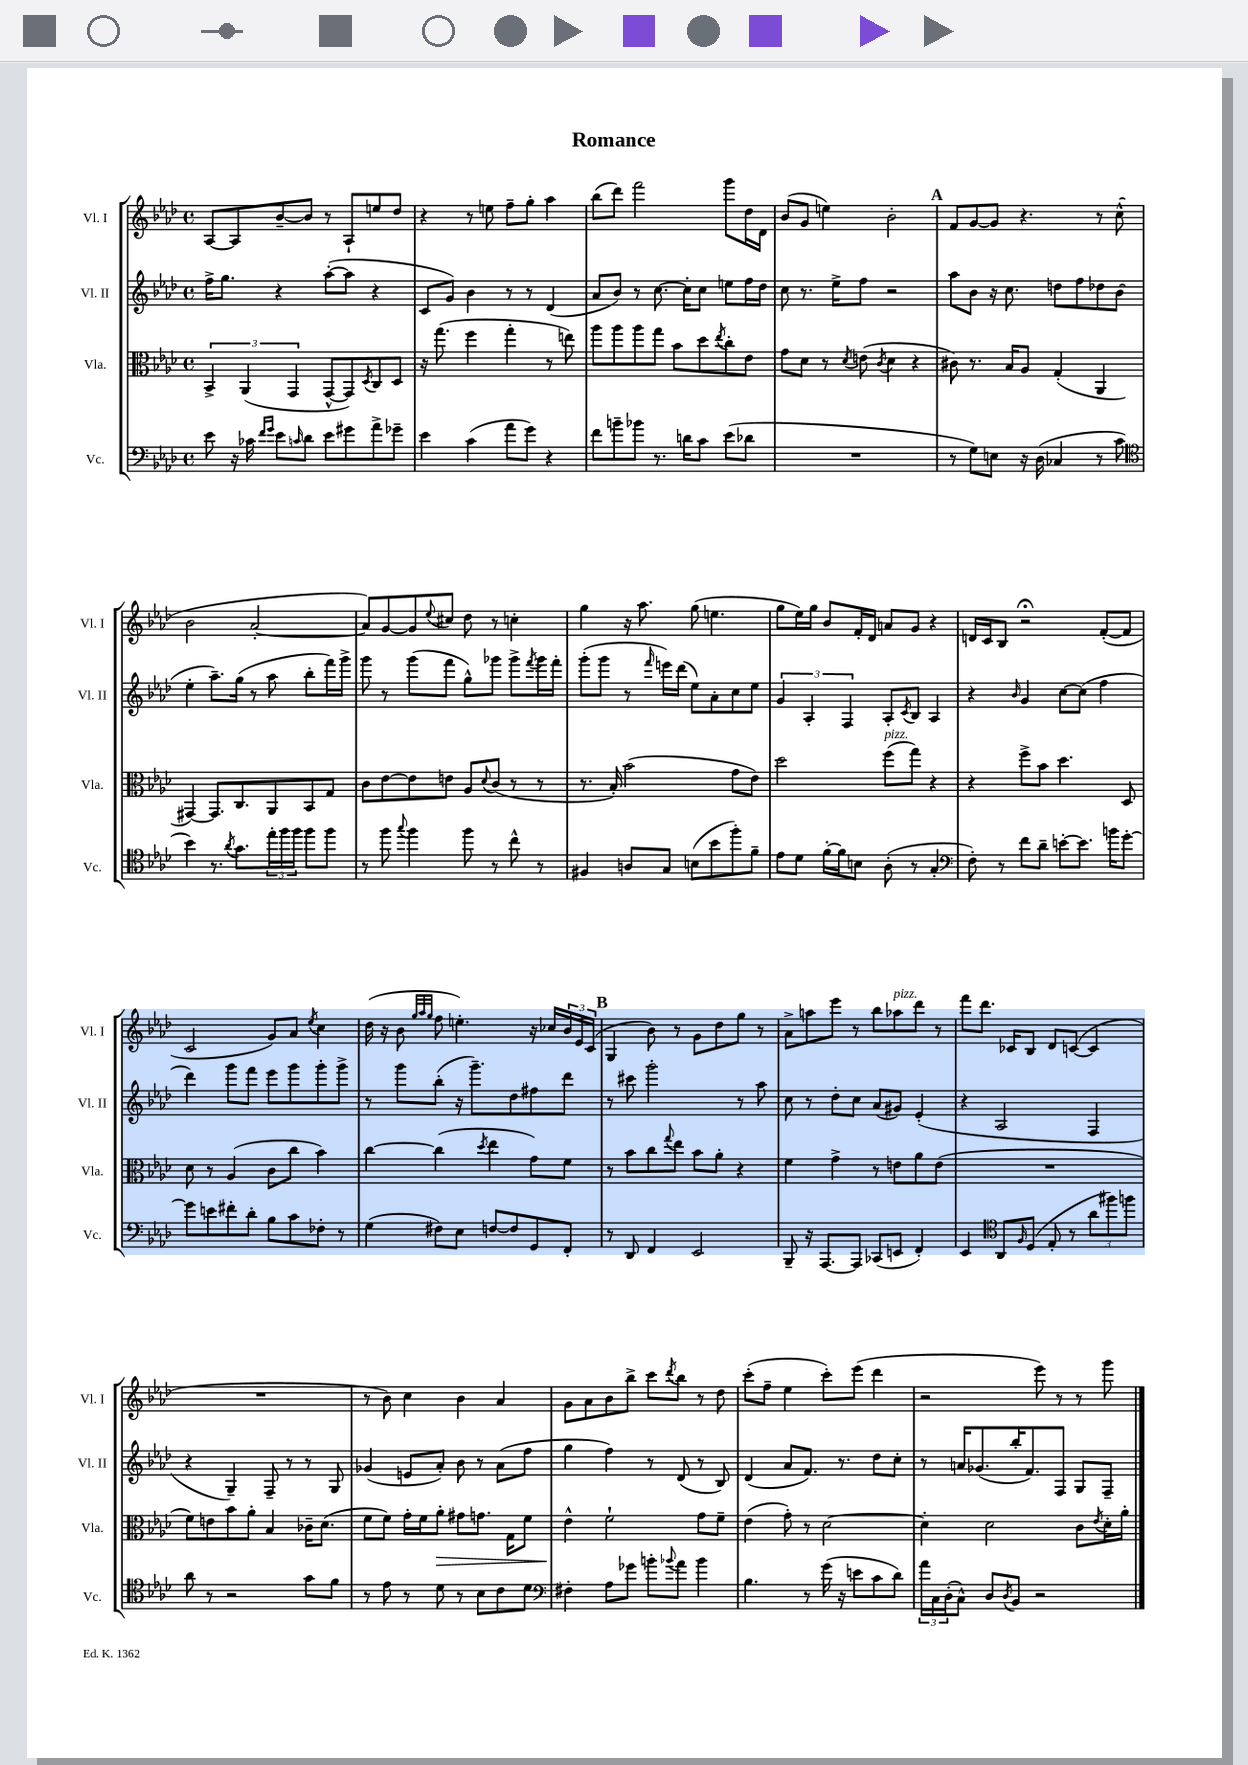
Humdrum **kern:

**kern	**kern	**kern	**kern
*staff4	*staff3	*staff2	*staff1
*clefF4	*clefC3	*clefG2	*clefG2
*k[b-e-a-d-]	*k[b-e-a-d-]	*k[b-e-a-d-]	*k[b-e-a-d-]
*M4/4	*M4/4	*M4/4	*M4/4
*met(c)	*met(c)	*met(c)	*met(c)
8e-	6BB-^	16ff^	[8A-
.	.	8.gg	.
16r	.	.	8A-]
.	(6AA-	.	.
16c-	.	.	.
16qqf	.	.	.
16qqg	.	.	.
8e-	.	4r	[8b-~
.	6GG	.	.
16qqc	.	.	.
8d-	.	.	8b-]
8e-	[8GG^^	([8aa-'	8r
8g#	8GG])	8aa-]	8A-`
.	8qD-	.	.
8a-^	8C	4r	8ee
8g-~	8D-	.	8dd-
=	=	=	=
4e-	16r	8c	4r
.	(8.gg	.	.
.	.	8g)	.
(4c	4ff	4b-	8r
.	.	.	8ee
8a-	4gg'	8r	8ff~
8g)	.	8r	8gg'
4r	8r	(4d-	4aa-
.	8ee)	.	.
=	=	=	=
8f	8aa-	8a-	(8bb-
8b~	8aa-	8b-)	8ddd-)
8b-	8aa-	8r	2fff
8.r	8gg	[8.cc	.
.	8b-	.	.
16d	.	16cc']	.
8c	8dd-	8cc	.
.	8qee-	.	.
(8e-	8cc'	8ee	8ggg
8d-	8e-	16ff	16dd-
.	.	16dd-	16d-
=	=	=	=
1r	8g	8cc	(8b-
.	8d-	8.r	8g
.	8r	.	4ee)
.	.	16ee-^	.
.	8qd-	.	.
.	(8e	8ff	.
.	8qc	.	.
.	4d-	2r	2b-'
.	4r	.	.
=	=	=	=
8r	8c#)	8aa-	8f
8G)	8.r	8b-	[8g
8E	.	16r	8g]
.	16B-	8.cc	.
16r	8A-	.	4.r
(16D-	.	.	.
4C-	(4G'	8dd	.
.	.	8ff	.
8r	4AA-	8dd-	8r
8c	.	(8b-	(8cc^^
=	=	=	=
*clefC4	*	*	*
4b-)	[4GG#)	4ee-'	2b-
8.r	8.GG#]	8.aa-~)	.
8qa-	.	.	.
8.g	8.C	(16gg	.
.	.	8r	[2a-'
24ee-'	8AA-	8aa-	.
24ff	.	.	.
24ff	.	.	.
8ff	8BB-	8bb-'	.
8ff	8G	16fff)	.
.	.	16ggg^	.
=	=	=	=
8r	8c	8ggg	8a-])
8ff	[8e-	8r	[8g
8qqgg	.	.	.
4ff	8e-]	(8ggg	8g]
.	.	.	8qqee-
.	8e	8fff	8cc#
8ff	8A-	8gg^^)	8dd-
.	8qqd-	.	.
8r	(8c	8ggg-	8r
8cc^^	8r	8ggg-^	4cc'
.	.	8qfff	.
8r	8r	16ggg-	.
.	.	16fff'	.
=	=	=	=
4F#	8.r	(8ggg'	4gg
.	.	8ggg	.
.	16B-')	.	.
8A	(2b-	8r	16r
.	.	.	8.aa-
.	.	16qqfff	.
8G	.	16eee)	.
.	.	(16ddd-	.
(8B	.	8ee-)	(8gg
8b-	.	8a-'	4.ee
8ff')	8g	8cc	.
8f~	8e-)	8ee-	.
=	=	=	=
8e-	2dd-	6g	8gg
8d-	.	.	16ee-)
.	.	6A-'	.
.	.	.	16gg
[16f'	.	.	8b-
16f]	.	.	.
.	.	6F	.
8B	.	.	16f'
.	.	.	16d-
(8A-'	(8ff	8A-'	8a
.	.	8qc	.
8r	8gg)	8B-	8g
4G'	4r	4A-	4r
=	=	=	=
*clefF4	*	*	*
8F')	4r	4r	16d
.	.	.	16c
8r	.	.	8B-
.	.	16qqb-	.
8f	8ff^	4g	2r;
8d-~	8b-	.	.
[8e'	4.dd-	[8cc	.
8.e]	.	(8cc]	.
.	.	4ff	([8f'
16b	.	.	.
[8g'	8D-	.	8f]
=	=	=	=
8g]	8d-	4ddd-)	2c
8e	8r	.	.
8f#'	(4A-	8ggg	.
8d-'	.	8fff	.
8B-	8c	8eee-	8g)
8c	8cc	8ggg	8a-
.	.	.	8qee-
8F-'	4b-)	8ggg'	4cc
8r	.	8ggg^	.
=	=	=	=
(4G	[4cc	8r	(16dd-
.	.	.	16r
.	.	8ggg	8b-
.	.	.	32qqgg
.	.	.	32qqaa-
.	.	.	32qqgg
8F#)	(4cc]	(8bb-'	8ff
8E-	.	16r	4.ee')
.	.	8.ggg~)	.
.	8qdd-	.	.
[8F	4ee-	.	.
8F]	.	8dd-	.
8GG	8g)	8ff#	16r
.	.	.	16cc-
8FF'	8f	8ddd-	24b-
.	.	.	24e-
.	.	.	(24c
=	=	=	=
8r	8r	8r	4G
8DD-	8b-	8ccc#	.
4FF	8cc	2ggg'	8b-)
.	8qqgg	.	.
.	8ee-	.	8r
2EE-	8b-	.	8g
.	8a-'	.	8dd-
.	4r	8r	8gg
.	.	8aa-	8r
=	=	=	=
8BBB-~	4f	8cc	8a-^
16r	.	8r	8aa
[8.AAA-	.	.	.
.	4g^	8dd-'	8eee-
8AAA-]	.	8cc	8r
(8CC-	8r	(8a-	8bb-
8EE	8e	8g#)	8aa-
4FF')	8a-	(4e-'	8ddd-
.	(8e	.	8r
=	=	=	=
4EE-	1r	4r	8fff
.	.	.	8.ddd-
*clefC4	*	*	*
8AA-	.	2A-	.
.	.	.	16c-
16qqF	.	.	.
(8D-	.	.	8B-
8E-'	.	.	8d-
8r	.	.	([8c
12a-	.	4F	4c]
12ff#)	.	.	.
12ff	.	.	.
=	=	=	=
8a-	8f)	4r	1r
8r	8e	.	.
2r	8b-	4G~)	.
.	8a-'	.	.
.	4B-	8F~	.
.	.	8r	.
8g	16c-~	8r	.
.	(8.d-	.	.
8f	.	8G	.
=	=	=	=
8r	8f	(4g-	8r
8e-	8f)	.	8b-)
8r	16g'	8e	4cc
.	16f	.	.
8d-	8a-'	8a-')	.
8r	8g#	8b-	4b-
8B-	8.g	8r	.
8c	.	(8a-	4a-
.	16G	.	.
8d-	8f	8ff	.
=	=	=	=
*clefF4	*	*	*
4F#'	4e-^^	4gg	8g
.	.	.	8a-
8A-	2f`	4ff)	8b-
8g-	.	.	8bb-^
8b'	.	8r	8ccc
8qqb-	.	.	8qddd-
8a-	.	(8d-	8bb-
4b-	8g	8r	8r
.	8f~	8B-)	8dd-
=	=	=	=
4.B-	(4e-	(4d-	(8ccc'
.	.	.	8ff~
.	8g')	8a-	4ee-
8r	8r	8.f)	.
(16g	[2d-	.	8ccc')
16r	.	8.r	.
8e	.	.	(8eee-
8c	.	8dd-	4ddd-
8d-)	.	8cc'	.
=	=	=	=
24a-	4d-']	8r	2r
24C	.	.	.
(24D-'	.	.	.
8C^^)	.	16a	.
.	.	(8.g-	.
8D-	2d-	.	.
8qD-	.	.	.
8BB-	.	16bb-'	.
.	.	8.f)	.
2r	.	.	8eee-)
.	.	8F	8r
.	8c	8G	8r
.	8qe-	.	.
.	16d-'	8F~	8ggg
.	16a-'	.	.
==	==	==	==
*-	*-	*-	*-
